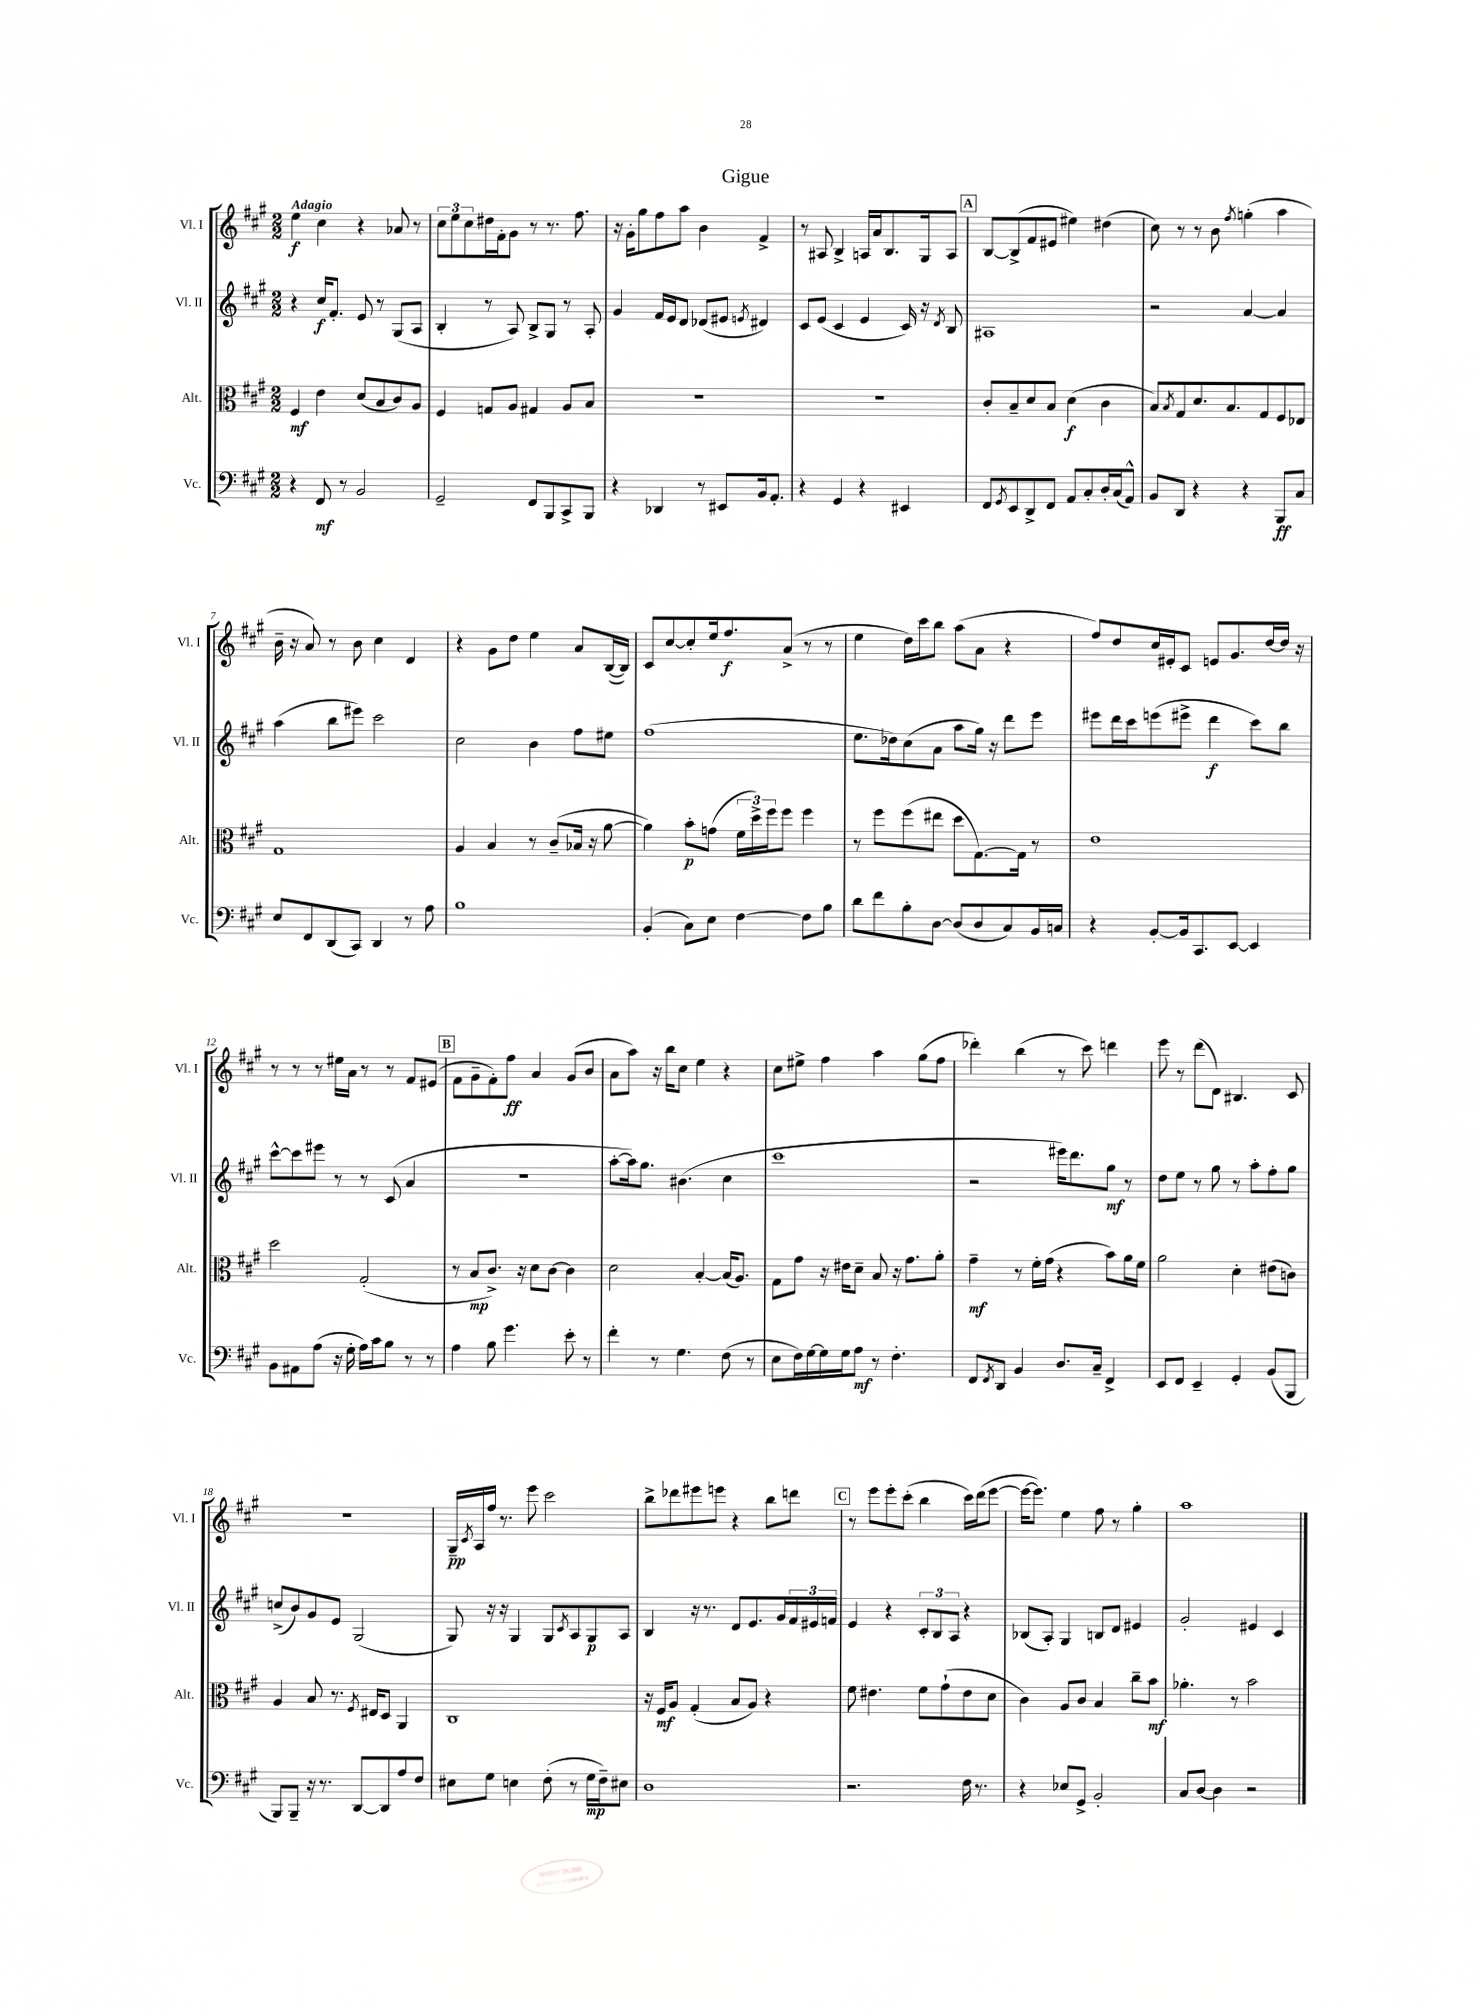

**kern	**dynam	**kern	**dynam	**kern	**dynam	**kern	**dynam
*part4	*part4	*part3	*part3	*part2	*part2	*part1	*part1
*staff4	*staff4	*staff3	*staff3	*staff2	*staff2	*staff1	*staff1
*I"Vc.	*	*I"Alt.	*	*I"Vl. II	*	*I"Vl. I	*
*I'Vc.	*	*I'Alt.	*	*I'Vl. II	*	*I'Vl. I	*
*clefF4	*	*clefC3	*	*clefG2	*	*clefG2	*
*k[f#c#g#]	*	*k[f#c#g#]	*	*k[f#c#g#]	*	*k[f#c#g#]	*
*M2/2	*	*M2/2	*	*M2/2	*	*M2/2	*
=1	=1	=1	=1	=1	=1	=1	=1
!	!	!	!	!	!	!LO:TX:a:B:t=Adagio	!
4r	.	4F#/	mf	4r	.	4ee\	f
8FF#/	mf	4e\	.	16cc#/KL	f	4cc#\	.
.	.	.	.	8.f#'/J	.	.	.
8r	.	.	.	.	.	.	.
2BB/	.	(8d/L	.	8e/	.	4r	.
.	.	8B/	.	8r	.	.	.
.	.	8c#/)	.	(8G#/L	.	8a-X/	.
.	.	8A/J	.	8A/J	.	8r	.
=2	=2	=2	=2	=2	=2	=2	=2
2GG#~/	.	4F#/	.	4B'/	.	12cc#\L	.
.	.	.	.	.	.	12ee\	.
.	.	.	.	.	.	12cc#\	.
.	.	8Gn/L	.	8r	.	16dd#X\L	.
.	.	.	.	.	.	16f#'\J	.
.	.	8A/J	.	8A/)	.	8g#\J	.
8FF#/L	.	4G#X/	.	8B^/L	.	8r	.
8BBB/	.	.	.	8G#/J	.	8.r	.
8CC#^/	.	8A/L	.	8r	.	.	.
.	.	.	.	.	.	8.ff#\	.
8BBB/J	.	8B/J	.	8A'/	.	.	.
=3	=3	=3	=3	=3	=3	=3	=3
4r	.	1r	.	4g#/	.	16r	.
.	.	.	.	.	.	16g#'\KL	.
.	.	.	.	.	.	8gg#\	.
4DD-X/	.	.	.	16f#/LL	.	8ff#\	.
.	.	.	.	16e/J	.	.	.
.	.	.	.	8d/J	.	8aa\J	.
8r	.	.	.	(8d-X/L	.	4b\	.
8EE#X/L	.	.	.	8e#X/J	.	.	.
.	.	.	.	8qen/	.	.	.
16BB/k	.	.	.	4d#X/)	.	4f#^/	.
8.AA'/J	.	.	.	.	.	.	.
=4	=4	=4	=4	=4	=4	=4	=4
4r	.	1r	.	8c#/L	.	8r	.
.	.	.	.	(8e/J	.	8A#X/	.
4GG#/	.	.	.	4c#/	.	4B^/	.
4r	.	.	.	4e/	.	16An/LL	.
.	.	.	.	.	.	16a/J	.
.	.	.	.	.	.	8.B/	.
4EE#X/	.	.	.	16c#/)	.	.	.
.	.	.	.	16r	.	16G#/k	.
.	.	.	.	8qd/	.	.	.
.	.	.	.	8B/	.	8A/J	.
!!LO:REH:place=s1:t=A
=5	=5	=5	=5	=5	=5	=5	=5
8FF#/L	.	8c#'/L	.	1A#X	.	[8B/L	.
8qGG#/	.	.	.	.	.	.	.
8EE/	.	8B~/	.	.	.	(8B^/]	.
8DD^/	.	8d/	.	.	.	8f#/	.
8FF#/J	.	8B/J	.	.	.	8e#X/J	.
8AA/L	.	(4d\	f	.	.	4ee#X\)	.
8C#'/	.	.	.	.	.	.	.
16D'/L	.	4c#\	.	.	.	(4dd#X\	.
(16C#/J	.	.	.	.	.	.	.
8AA^^/J)	.	.	.	.	.	.	.
=6	=6	=6	=6	=6	=6	=6	=6
8BB/L	.	8B/L)	.	2r	.	8cc#\)	.
.	.	8qB/	.	.	.	.	.
8DD/J	.	8G#/	.	.	.	8r	.
4r	.	8.d/	.	.	.	8r	.
.	.	.	.	.	.	8b\	.
.	.	8.B/	.	.	.	.	.
.	.	.	.	.	.	8qff#/	.
4r	.	.	.	[4a/	.	(4ggn'\	.
.	.	8G#/	.	.	.	.	.
8BBB/L	ff	8F#/	.	4a/]	.	4aa\	.
8C#/J	.	8E-X/J	.	.	.	.	.
!!LO:LB:g=z
=7	=7	=7	=7	=7	=7	=7	=7
8E/L	.	1G#	.	(4aa\	.	16b~\	.
.	.	.	.	.	.	16r	.
8FF#/	.	.	.	.	.	8a/)	.
(8DD/	.	.	.	8bb\L	.	8r	.
8CC#/J)	.	.	.	8eee#X\J)	.	8b\	.
4DD/	.	.	.	2ccc#\	.	4cc#\	.
8r	.	.	.	.	.	4d/	.
8A\	.	.	.	.	.	.	.
=8	=8	=8	=8	=8	=8	=8	=8
1B	.	4A/	.	2cc#\	.	4r	.
.	.	4B/	.	.	.	8g#\L	.
.	.	.	.	.	.	8dd\J	.
.	.	8r	.	4b\	.	4ee\	.
.	.	(8c#~/L	.	.	.	.	.
.	.	16B-X/Jk	.	8ff#\L	.	8a/L	.
.	.	16r	.	.	.	.	.
.	.	[8a\	.	8ee#X\J	.	([16B/L	.
.	.	.	.	.	.	16B/JJ])	.
=9	=9	=9	=9	=9	=9	=9	=9
(4BB'/	.	4a\])	.	(1ff#	.	8c#/L	.
.	.	.	.	.	.	[8cc#/	.
8C#\L)	.	8b'\L	p	.	.	8cc#'/]	.
8E\J	.	(8gn\J	.	.	.	16ee/k	.
.	.	.	.	.	.	8.ff#/	f
[4F#\	.	24f#\LL	.	.	.	.	.
.	.	24dd^\)	.	.	.	.	.
.	.	24ff#\J	.	.	.	.	.
.	.	8ff#\J	.	.	.	(8a^/J	.
8F#\L]	.	4ff#\	.	.	.	8r	.
8B\J	.	.	.	.	.	8r	.
=10	=10	=10	=10	=10	=10	=10	=10
8d\L	.	8r	.	8.ee\L	.	4ee\	.
8f#\	.	8ff#\L	.	.	.	.	.
.	.	.	.	16dd-X\k)	.	.	.
8B'\	.	(8ff#\	.	(8cc#\	.	16dd\LL)	.
.	.	.	.	.	.	16ccc#\J	.
[8D\J	.	8ee#X\J	.	8a\J	.	8bb\J	.
(8D/L]	.	8dd\L	.	8aa\L	.	(8aa\L	.
8D/	.	[8.G#\)	.	16gg#\Jk)	.	8a\J	.
.	.	.	.	16r	.	.	.
8C#/)	.	.	.	8ddd\L	.	4r	.
.	.	16G#\Jk]	.	.	.	.	.
16BB/L	.	8r	.	8eee\J	.	.	.
16Cn/JJ	.	.	.	.	.	.	.
=11	=11	=11	=11	=11	=11	=11	=11
4r	.	1e	.	8eee#X\L	.	8ff#/L)	.
.	.	.	.	16ddd\L	.	8dd/	.
.	.	.	.	16ccc#\J	.	.	.
[8BB'/L	.	.	.	(8eeen\	.	16cc#/L	.
.	.	.	.	.	.	16e#X'/J	.
16BB/k]	.	.	.	8eee#X^\J	.	8c#/J	.
8.CC#/	.	.	.	.	.	.	.
.	.	.	.	4ddd\	f	8en/L	.
[8EE/J	.	.	.	.	.	8.g#/	.
4EE/]	.	.	.	8ccc#\L)	.	.	.
.	.	.	.	.	.	[16dd/L	.
.	.	.	.	8bb\J	.	16dd/JJ]	.
.	.	.	.	.	.	16r	.
!!LO:LB:g=z
=12	=12	=12	=12	=12	=12	=12	=12
8BB\L	.	2dd\	.	[8ccc#^^\L	.	8r	.
8AA#X\	.	.	.	8ccc#\]	.	8r	.
(8A\J	.	.	.	8eee#X\J	.	8r	.
16r	.	.	.	8r	.	16ee#X\LL	.
16G#'\	.	.	.	.	.	16a\JJ	.
16A\LL)	.	(2G#'/	.	8r	.	8r	.
16c#\J	.	.	.	.	.	.	.
8B\J	.	.	.	(8c#/	.	8r	.
8r	.	.	.	4a/	.	8f#/L	.
8r	.	.	.	.	.	(8e#X/J	.
!!LO:REH:place=s1:t=B
=13	=13	=13	=13	=13	=13	=13	=13
4A\	.	8r	.	1r	.	8f#\L	.
.	.	8B/L	mp	.	.	8g#~\	.
8B\	.	8.c#^/J)	.	.	.	8f#'\)	.
4.g#\	.	.	.	.	.	8ff#\J	ff
.	.	16r	.	.	.	.	.
.	.	8d\L	.	.	.	4a/	.
.	.	[8c#\J	.	.	.	.	.
8e'\	.	4c#\]	.	.	.	(8g#/L	.
8r	.	.	.	.	.	8b/J	.
=14	=14	=14	=14	=14	=14	=14	=14
4f#'\	.	2d\	.	[8aa'\L	.	8a\L	.
.	.	.	.	16aa\k])	.	8aa\J)	.
.	.	.	.	8.gg#\J	.	.	.
8r	.	.	.	.	.	16r	.
.	.	.	.	.	.	16bb\KL	.
4.G#\	.	.	.	(4.b#X\	.	8cc#\J	.
.	.	[4B'/	.	.	.	4ee\	.
(8F#\	.	(16B/KL]	.	4cc#\	.	4r	.
.	.	8.A/J)	.	.	.	.	.
8r	.	.	.	.	.	.	.
=15	=15	=15	=15	=15	=15	=15	=15
8E\L	.	8G#\L	.	1ccc#	.	8cc#\L	.
16F#\L)	.	8g#\J	.	.	.	8ee#X^\J	.
[16G#\	.	.	.	.	.	.	.
16G#\]	.	16r	.	.	.	4ff#\	.
16G#\J	.	16e#X\KL	.	.	.	.	.
8A\J	mf	8d~\J	.	.	.	.	.
8r	.	8B/	.	.	.	4aa\	.
4.F#'\	.	16r	.	.	.	.	.
.	.	8.g#\L	.	.	.	.	.
.	.	.	.	.	.	(8gg#\L	.
.	.	8a'\J	.	.	.	8ff#\J	.
=16	=16	=16	=16	=16	=16	=16	=16
8FF#/L	.	4g#~\	mf	2r	.	4ddd-X'\)	.
8qFF#/	.	.	.	.	.	.	.
8DD/J	.	.	.	.	.	.	.
4BB/	.	8r	.	.	.	(4bb\	.
.	.	16f#'\LL	.	.	.	.	.
.	.	(16g#\JJ	.	.	.	.	.
8.D/L	.	4r	.	16eee#X\KL)	.	8r	.
.	.	.	.	8.ddd\	.	.	.
.	.	.	.	.	.	8ccc#\)	.
16C#~/Jk	.	.	.	.	.	.	.
4FF#^/	.	8b\L)	.	8gg#\J	mf	4dddn\	.
.	.	16a\L	.	8r	.	.	.
.	.	16f#\JJ	.	.	.	.	.
=17	=17	=17	=17	=17	=17	=17	=17
8EE/L	.	2a\	.	8dd\L	.	8eee\	.
8FF#/J	.	.	.	8ee\J	.	8r	.
4EE~/	.	.	.	8r	.	(8ddd\L	.
.	.	.	.	8gg#\	.	8d\J)	.
4GG#'/	.	4d'\	.	8r	.	4.B#X/	.
.	.	.	.	8aa'\L	.	.	.
(8BB/L	.	(8e#X\L	.	8ff#'\	.	.	.
8BBB/J	.	8cn\J)	.	8gg#\J	.	8c#/	.
!!LO:LB:g=z
=18	=18	=18	=18	=18	=18	=18	=18
8BBB/L)	.	4A/	.	(8ccn^/L	.	1r	.
8BBB~/J	.	.	.	8b/)	.	.	.
16r	.	8B/	.	8g#/	.	.	.
8.r	.	.	.	.	.	.	.
.	.	8.r	.	8e/J	.	.	.
[8DD/L	.	.	.	(2G#/	.	.	.
.	.	8qF#/	.	.	.	.	.
.	.	16E#X/KL	.	.	.	.	.
8DD/]	.	8D/J	.	.	.	.	.
8A/	.	4AA/	.	.	.	.	.
8F#/J	.	.	.	.	.	.	.
=19	=19	=19	=19	=19	=19	=19	=19
8E#X\L	.	1C#	.	8G#/)	.	16G#~/LL	pp
.	.	.	.	.	.	8qc#/	.
.	.	.	.	.	.	16A/	.
8G#\J	.	.	.	16r	.	16ff#/JJ	.
.	.	.	.	16r	.	8.r	.
4En\	.	.	.	4G#/	.	.	.
.	.	.	.	.	.	8eee\	.
(8F#'\	.	.	.	8G#/L	.	2ccc#\	.
.	.	.	.	8qc#/	.	.	.
8r	.	.	.	8A/	.	.	.
16G#\LL	mp	.	.	8G#/	p	.	.
16F#~\J)	.	.	.	.	.	.	.
8E#X\J	.	.	.	8A/J	.	.	.
=20	=20	=20	=20	=20	=20	=20	=20
1D	.	16r	.	4B/	.	8bb^\L	.
.	.	16F#/KL	mf	.	.	.	.
.	.	8A/J	.	.	.	8ddd-X\	.
.	.	(4G#'/	.	16r	.	8eee#X\	.
.	.	.	.	8.r	.	.	.
.	.	.	.	.	.	8eeen\J	.
.	.	8B/L	.	8d/L	.	4r	.
.	.	8A/J)	.	8.e/	.	.	.
.	.	4r	.	.	.	8bb\L	.
.	.	.	.	16g#/L	.	.	.
.	.	.	.	24f#/	.	8dddn\J	.
.	.	.	.	24e#X/	.	.	.
.	.	.	.	24fn/JJ	.	.	.
!!LO:REH:place=s1:t=C
=21	=21	=21	=21	=21	=21	=21	=21
2.r	.	8f#\	.	4e/	.	8r	.
.	.	4.e#X\	.	.	.	8eee\L	.
.	.	.	.	4r	.	8eee'\	.
.	.	.	.	.	.	(8ccc#'\J	.
.	.	8f#\L	.	12c#'/L	.	4bb\	.
.	.	.	.	12B/	.	.	.
.	.	(8g#`\	.	.	.	.	.
.	.	.	.	12A/J	.	.	.
16F#\	.	8e#\	.	4r	.	16ccc#\LL)	.
8.r	.	.	.	.	.	(16ddd\J	.
.	.	8d\J	.	.	.	[8eee\J	.
=22	=22	=22	=22	=22	=22	=22	=22
4r	.	4c#\)	.	(8B-X/L	.	16eee\KL_	.
.	.	.	.	.	.	8.eee\J])	.
.	.	.	.	8A'/J)	.	.	.
8E-X/L	.	8A/L	.	4G#/	.	4ee\	.
8GG#^/J	.	8c#/J	.	.	.	.	.
2BB'/	.	4B/	.	8Bn/L	.	8ff#\	.
.	.	.	.	8d/J	.	8r	.
.	.	8cc#~\L	.	4e#X/	.	4gg#'\	.
.	.	8b\J	mf	.	.	.	.
=23	=23	=23	=23	=23	=23	=23	=23
8C#/L	.	4.a-X'\	.	2g#'/	.	1aa	.
[8D/J	.	.	.	.	.	.	.
4D\]	.	.	.	.	.	.	.
.	.	8r	.	.	.	.	.
2r	.	2b\	.	4e#X/	.	.	.
.	.	.	.	4c#/	.	.	.
==	==	==	==	==	==	==	==
*-	*-	*-	*-	*-	*-	*-	*-
